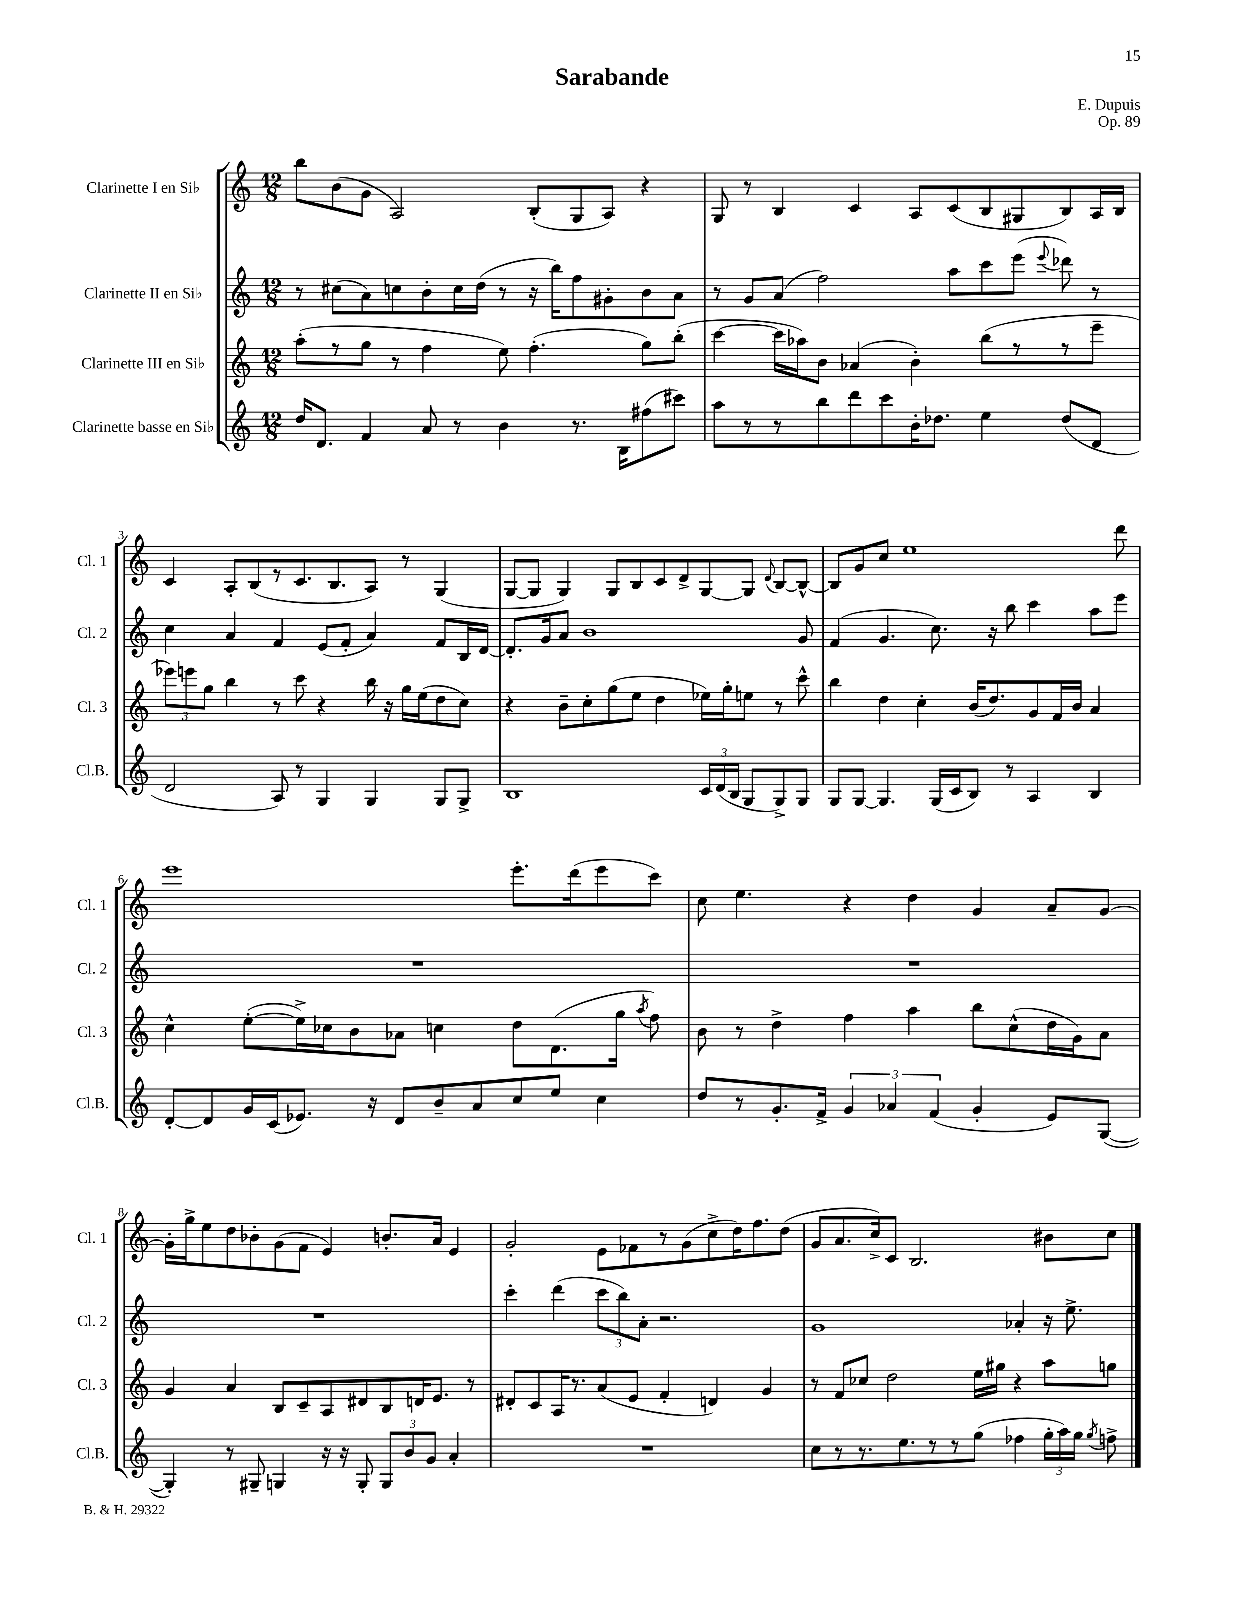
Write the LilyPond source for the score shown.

\header { title = "Sarabande" composer = "E. Dupuis" opus = "Op. 89" }
<<
\new StaffGroup <<
\new Staff = "s0" \with { instrumentName = "Clarinette I en Sib" shortInstrumentName = "Cl. 1" } {
    \clef treble \key c \major \numericTimeSignature \time 12/8
    \autoBeamOff b''8[ b'8( g'8] a2) b8[-.( g8 a8]) r4 |
    g8 r8 b4 c'4 a8[ c'8( b8 gis8 b8) a16 b16] |
    c'4 a8[-. b8( r8 c'8. b8. a8]) r8 g4( |
    g8[~ g8] g4) g8[ b8 c'8 d'8-> g8~ g8] \appoggiatura { d'8 } b8[~ b8]~-^ |
    b8[ g'8 c''8] e''1 d'''8 |
    e'''1 e'''8.[-. d'''16( e'''8 c'''8]) |
    c''8 e''4. r4 d''4 g'4 a'8[-- g'8]~ |
    g'16[-. g''16-> e''8 d''8 bes'8-. g'8( f'8] e'4) b'8.[-. a'16] e'4 |
    g'2-. e'8[ fes'8 r8 g'8( c''8-> d''16) f''8. d''8]( |
    g'8[ a'8. c''16->) c'8] b2. bis'8[ c''8] \bar "|." |
}
\new Staff = "s1" \with { instrumentName = "Clarinette II en Sib" shortInstrumentName = "Cl. 2" } {
    \clef treble \key c \major \numericTimeSignature \time 12/8
    \autoBeamOff r8 cis''8[( a'8) c''8 b'8-. c''16 d''16]( r8 r16 b''16[) f''8 gis'8-. b'8 a'8] |
    r8 g'8[ a'8]( f''2) a''8[ c'''8 e'''8]( \appoggiatura { e'''8 } des'''8) r8 |
    c''4 a'4 f'4 e'8[( f'8]-. a'4) f'8[ b16 d'16]~ |
    d'8.[-. g'16 a'8] b'1 g'8 |
    f'4( g'4. c''8.) r16 b''8 c'''4 a''8[ e'''8] |
    R1. |
    R1. |
    R1. |
    c'''4-. d'''4( \tuplet 3/2 { c'''8[ b''8) a'8]-. } r2. |
    g'1 aes'4-. r16 e''8.-> \bar "|." |
}
\new Staff = "s2" \with { instrumentName = "Clarinette III en Sib" shortInstrumentName = "Cl. 3" } {
    \clef treble \key c \major \numericTimeSignature \time 12/8
    \autoBeamOff a''8[-.( r8 g''8] r8 f''4 e''8) f''4.-.( g''8[) b''8]-.( |
    c'''4~ c'''16[ aes''16) b'8] aes'4( b'4-.) b''8[( r8 r8 e'''8]-- |
    \tuplet 3/2 { ees'''8[) e'''8 g''8] } b''4 r8 c'''8 r4 b''16 r16 g''16[ e''16( d''8 c''8]) |
    r4 b'8[-- c''8-. g''8( e''8] d''4 ees''16[) g''16-. e''8] r8 c'''8-^ |
    b''4 d''4 c''4-. b'16[( d''8.) g'8 f'16 b'16] a'4 |
    c''4-^ e''8[~-.( e''16->) ces''16 b'8 aes'8] c''4 d''8[ d'8.( g''16] \acciaccatura { a''8 } f''8) |
    b'8 r8 d''4-> f''4 a''4 b''8[ c''8-^( d''16 g'16) a'8] |
    g'4 a'4 b8[ c'8-- a8 dis'8 b8 d'16 e'8.] r8 |
    dis'8[-. c'8 a16 r8. a'8( e'8] f'4-. d'4) g'4 |
    r8 f'8[ ces''8] d''2 e''16[ gis''16] r4 a''8[ g''8] \bar "|." |
}
\new Staff = "s3" \with { instrumentName = "Clarinette basse en Sib" shortInstrumentName = "Cl.B." } {
    \clef treble \key c \major \numericTimeSignature \time 12/8
    \autoBeamOff d''16[ d'8.] f'4 a'8 r8 b'4 r8. b16[ fis''8( cis'''8]) |
    a''8[ r8 r8 b''8 d'''8 c'''8 b'16-. des''8.] e''4 des''8[( d'8] |
    d'2 a8) r8 g4 g4 g8[ g8]-> |
    b1 \tuplet 3/2 { c'16[ d'16( b16] } g8[ g8->) g8] |
    g8[ g8]~ g4. g16[( c'16 b8]) r8 a4 b4 |
    d'8[~-. d'8 g'16 c'16( ees'8.]) r16 d'8[ b'8-- a'8 c''8 e''8] c''4 |
    d''8[ r8 g'8.-. f'16]-> \tuplet 3/2 { g'4 aes'4 f'4( } g'4-. e'8[) g8]~( |
    g4-.) r8 gis8-- g4 r16 r16 g8-. \tuplet 3/2 { g8[ b'8 g'8] } a'4-. |
    R1. |
    c''8[ r8 r8. e''8. r8 r8 g''8]( fes''4 \tuplet 3/2 { g''16[-. a''16) g''16] } \acciaccatura { g''8 } f''8-> \bar "|." |
}
>>
>>
